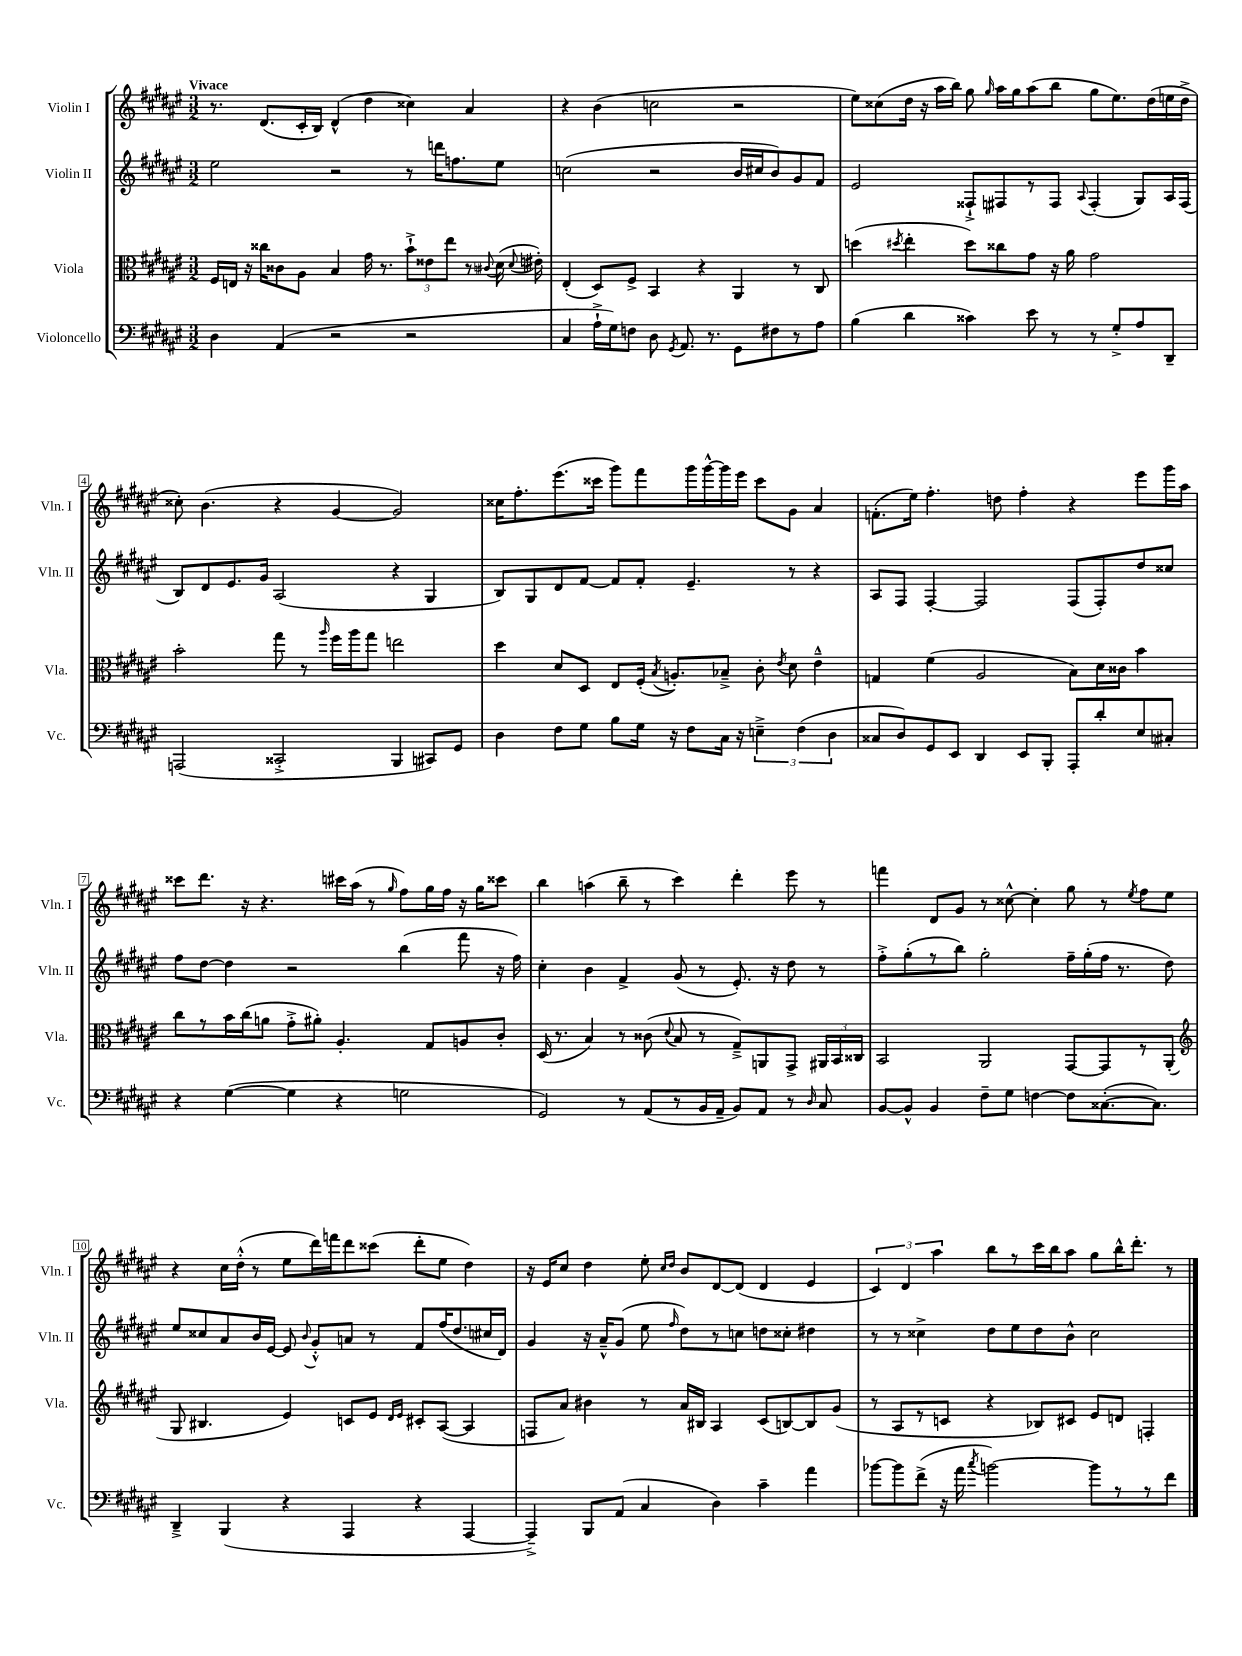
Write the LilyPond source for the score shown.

<<
\new StaffGroup <<
\new Staff = "s0" \with { instrumentName = "Violin I" shortInstrumentName = "Vln. I" } {
    \clef treble \key fis \major \numericTimeSignature \time 3/2 \tempo "Vivace"
    \autoBeamOff r8. dis'8.[( cis'16-. b16]) dis'4-^( dis''4 cisis''4) ais'4 |
    r4 b'4( c''2 r2 |
    eis''8[) cisis''8( dis''16] r16 ais''16[ b''16]) gis''8 \grace { gis''16 } ais''16[ gis''16 ais''8( b''8] gis''8[ eis''8.) dis''16( e''16 dis''16]-> |
    cisis''8-.) b'4.( r4 gis'4~ gis'2) |
    cisis''16[ fis''8.-. eis'''8.( cisis'''16] gis'''8[) fis'''8 gis'''16 gis'''16~-^ gis'''16 eis'''16] cisis'''8[ gis'8] ais'4 |
    f'8.[-.( eis''16]) fis''4.-. d''8 fis''4-. r4 eis'''8[ gis'''16 ais''16] |
    cisis'''8[ dis'''8.] r16 r4. cis'''16[ ais''16]( r8 \grace { gis''16 } fis''8[) gis''16 fis''16] r16 gis''16[ cisis'''8] |
    b''4 a''4( b''8-- r8 cis'''4) dis'''4-. eis'''8 r8 |
    f'''4 dis'8[ gis'8] r8 cisis''8~-^ cisis''4-. gis''8 r8 \acciaccatura { eis''8 } fis''8[ eis''8] |
    r4 cis''16[ dis''16]-.-^( r8 eis''8[ dis'''16) f'''16 dis'''8 cisis'''8]( dis'''8[-. eis''8] dis''4) |
    r16 eis'16[ cis''8] dis''4 eis''8-. \grace { cis''16[ dis''16] } b'8[ dis'8~ dis'8]( dis'4 eis'4 |
    \tuplet 3/2 { cis'4) dis'4 ais''4 } b''8[ r8 cis'''16 b''16 ais''8] gis''8[ b''16-^ dis'''8.]-. r8 \bar "|." |
}
\new Staff = "s1" \with { instrumentName = "Violin II" shortInstrumentName = "Vln. II" } {
    \clef treble \key fis \major \numericTimeSignature \time 3/2
    \autoBeamOff eis''2 r2 r8 d'''16[ f''8. eis''8] |
    c''2( r2 b'16[ cis''16 b'8) gis'8 fis'8] |
    eis'2 fisis8[-!-> fis8 r8 fis8] \appoggiatura { ais8 } fis4-.( gis8[) ais16 fis16]( |
    b8[) dis'8 eis'8. gis'16] ais2( r4 gis4 |
    b8[) gis8 dis'8 fis'8]~ fis'8[ fis'8]-. eis'4.-- r8 r4 |
    ais8[ fis8] fis4~-. fis2 fis8[( fis8-.) dis''8 cisis''8] |
    fis''8[ dis''8]~ dis''4 r2 b''4( fis'''8 r16 fis''16) |
    cis''4-. b'4 fis'4-> gis'8( r8 eis'8.-.) r16 dis''8 r8 |
    fis''8[-.-> gis''8-.( r8 b''8]) gis''2-. fis''16[-- gis''16-.( fis''16] r8. dis''8) |
    eis''8[ cisis''8 ais'8 b'16 eis'16]~ eis'8 \appoggiatura { b'8 } gis'8[-.-^ a'8] r8 fis'8[ fis''16( dis''8. cis''16 dis'16]) |
    gis'4 r16 ais'16[---^ gis'8]( eis''8 \grace { fis''16 } dis''8[) r8 c''8] d''8[ cisis''8]-. dis''4 |
    r8 r8 cisis''4-> dis''8[ eis''8 dis''8 b'8]-^ cisis''2 \bar "|." |
}
\new Staff = "s2" \with { instrumentName = "Viola" shortInstrumentName = "Vla." } {
    \clef alto \key fis \major \numericTimeSignature \time 3/2
    \autoBeamOff fis16[ e16] r16 cisis''16[ cisis'8 ais8] b4 gis'16 r8. \tuplet 3/2 { b'8[-!-> eisis'8 eis''8] } r8 \appoggiatura { cis'8 } dis'16( \appoggiatura { dis'8 } eis'16-.) |
    eis4-.( dis8[) fis8]-> b,4 r4 ais,4 r8 cis8 |
    d''4( \acciaccatura { dis''8 } eis''4-. dis''8[) cisis''8 gis'8] r16 ais'16 gis'2 |
    b'2-. gis''8 r8 \grace { ais''16 } fis''16[ ais''16 gis''8] e''2 |
    dis''4 dis'8[ dis8] eis8[ fis16]-.( \acciaccatura { b8 } a8.[-.) bes8]---> cis'8-. \acciaccatura { eis'8 } dis'8 eis'4---^ |
    g4 fis'4( ais2 b8[) dis'16 cisis'16] b'4 |
    cis''8[ r8 b'16 cis''16( a'8] gis'8[-.-> ais'8]-.) ais4.-. gis8[ a8 cis'8]-. |
    dis16( r8. b4) r8 cisis'8( \appoggiatura { dis'8 } b8 r8 gis8[--->) a,8 gis,8]-> \tuplet 3/2 { ais,16[ b,16 cisis16] } |
    b,2 ais,2 gis,8[~ gis,8 r8 ais,8]-.( |
    \clef treble gis8 bis4. eis'4) c'8[ eis'8] \grace { dis'16[ eis'16] } cis'8[-. ais8]~( ais4 |
    f8[ ais'8]) bis'4 r8 ais'16[ bis16] ais4 cis'8[( b8~) b8 gis'8]( |
    r8 ais8[ r8 c'8] r4 bes8[) cis'8] eis'8[ d'8] f4-. \bar "|." |
}
\new Staff = "s3" \with { instrumentName = "Violoncello" shortInstrumentName = "Vc." } {
    \clef bass \key fis \major \numericTimeSignature \time 3/2
    \autoBeamOff dis4 ais,4( r2 r2 |
    cis4 ais16[-!-> gis16) f8] dis8 \acciaccatura { gis,8 } ais,8. r8. gis,8[ fis8 r8 ais8] |
    b4( dis'4 cisis'4) eis'8 r8 r8 gis8[-.-> ais8 dis,8]-- |
    a,,2( cisis,2-.-> b,,4 cis,8[) gis,8] |
    dis4 fis8[ gis8] b8[ gis16] r16 fis8[ cis16] r16 \tuplet 3/2 { e4---> fis4( dis4 } |
    cisis8[ dis8) gis,8 eis,8] dis,4 eis,8[ b,,8]-. ais,,8[-. dis'8-. eis8 cis8]-. |
    r4 gis4~( gis4 r4 g2 |
    gis,2) r8 ais,8[( r8 b,16 ais,16]-- b,8[) ais,8] r8 \grace { dis16 } cis8 |
    b,8[~ b,8]-^ b,4 fis8[-- gis8] f4~ f8[ cisis8.~-.( cisis8.]) |
    dis,4---> b,,4( r4 ais,,4 r4 ais,,4~ |
    ais,,4--->) b,,8[ ais,8]( cis4 dis4) cis'4-- ais'4 |
    bes'8[~ bes'8 fis'8]->( r16 ais'16 \acciaccatura { cis''8 } b'2~) b'8[ r8 r8 fis'8] \bar "|." |
}
>>
>>
\layout { \context { \Score \override BarNumber.stencil = #(make-stencil-boxer 0.1 0.3 ly:text-interface::print) } }
